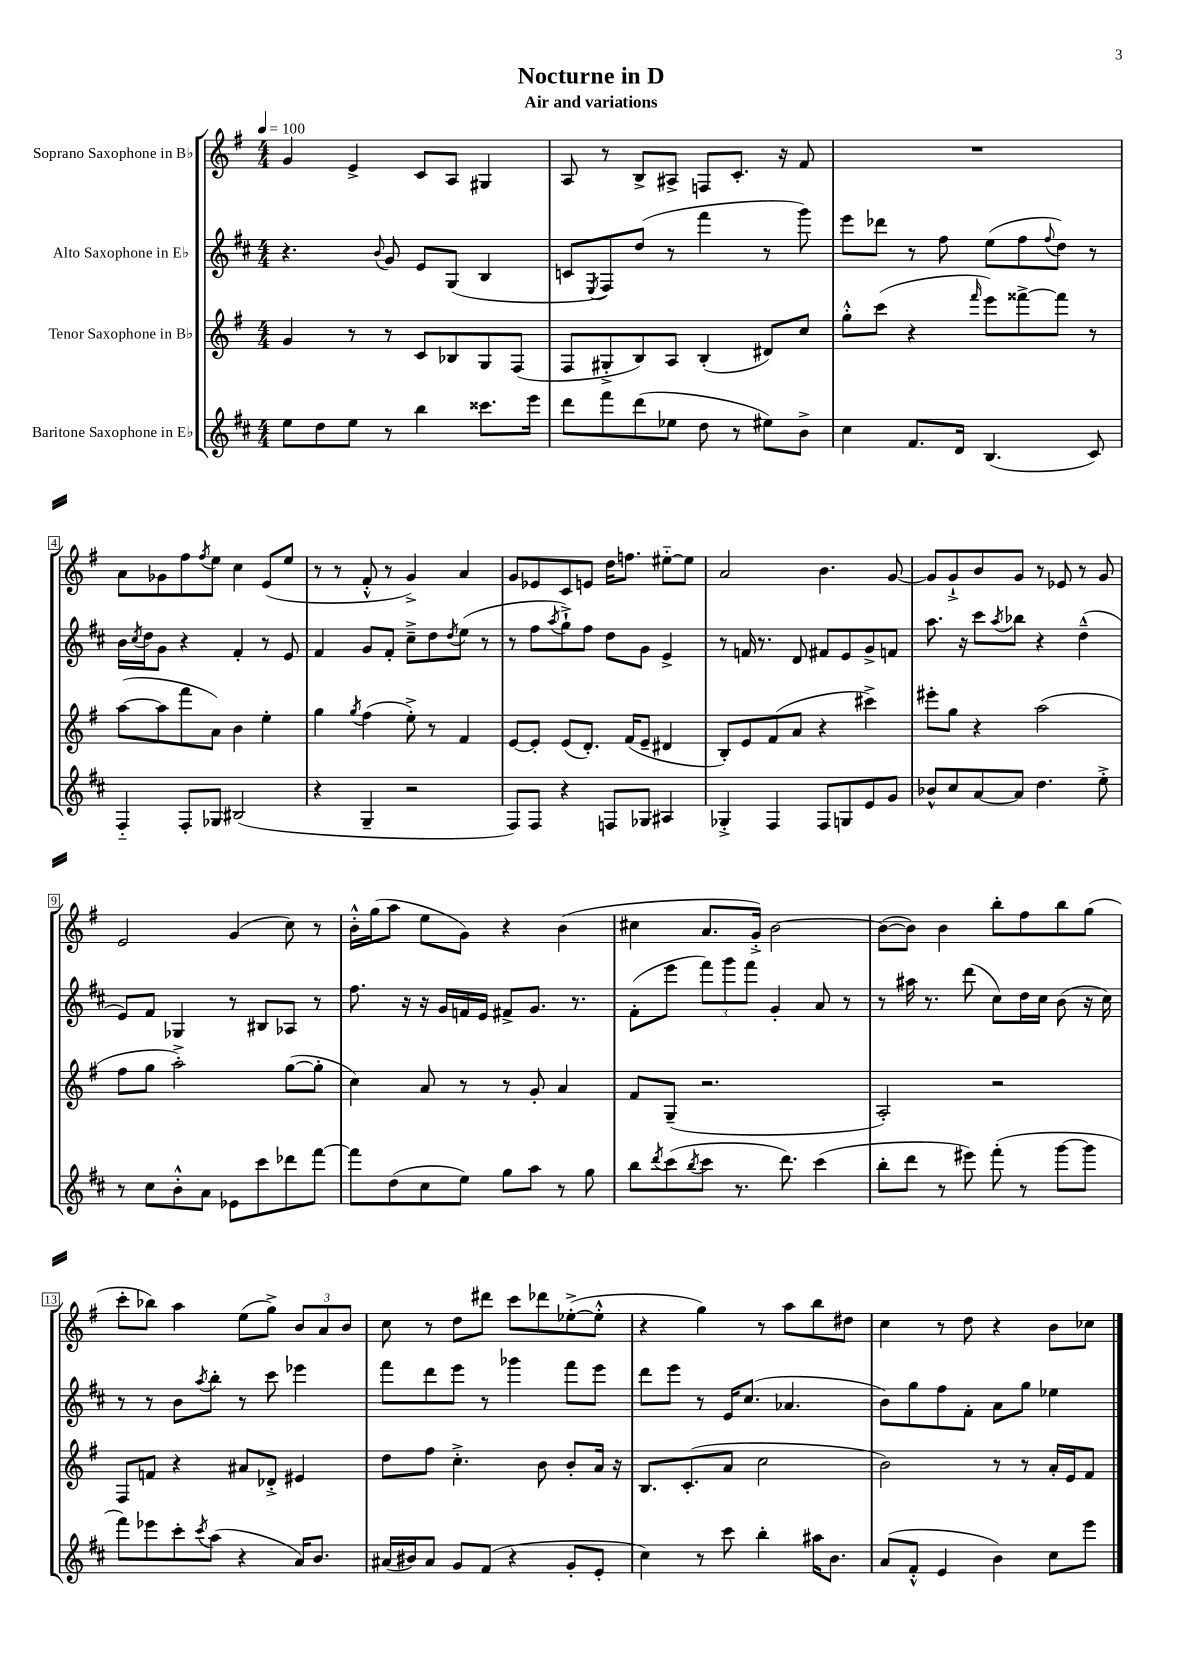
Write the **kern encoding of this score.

**kern	**kern	**kern	**kern
*staff4	*staff3	*staff2	*staff1
*clefG2	*clefG2	*clefG2	*clefG2
*k[f#c#]	*k[f#]	*k[f#c#]	*k[f#]
*M4/4	*M4/4	*M4/4	*M4/4
*MM100	*MM100	*MM100	*MM100
8ee\L	4g/	4.r	4g/
8dd\	.	.	.
8ee\J	8r	.	4e^/
.	.	8qqb/	.
8r	8r	8g/	.
4bb\	8c/L	8e/L	8c/L
.	8B-/	(8G/J	8A/J
8.ccc##\L	8G/	4B/	4G#/
.	(8F#/J	.	.
16eee\Jk	.	.	.
=	=	=	=
8ddd\L	8F#/L	8c/L	8A/
.	.	8qE/	.
8fff#\	8G#'^/	8F#/)	8r
(8ddd\	8B/)	(8dd/J	8B^/L
8ee-\J	8A/J	8r	8A#^/J
8dd\	(4B'/	4fff#\	8F/L
8r	.	.	8.c'/J
8ee#\L)	8d#/L)	8r	.
.	.	.	16r
8b^\J	8cc/J	8ggg\)	8f#/
=	=	=	=
4cc#\	8gg'^^\L	8eee\L	1r
.	(8ccc\J	8ddd-\J	.
8.f#/L	4r	8r	.
.	.	8ff#\	.
16d/Jk	.	.	.
.	16qqfff#/	.	.
(4.B/	8eee\L)	(8ee\L	.
.	[8fff##^\	8ff#\	.
.	.	8qqff#/	.
.	8fff##\]J	8dd\J)	.
8c#/)	8r	8r	.
=	=	=	=
4F#'~/	([8aa\L	16b\LL	8a\L
.	.	8qcc#/	.
.	.	16dd\J	.
.	8aa\]	8g\J	8g-\
8F#'/L	8fff#\	4r	8ff#\
.	.	.	8qff#/
8G-/J	8a\J)	.	8ee\J
(2B#/	4b\	4f#'/	4cc\
.	4ee'\	8r	(8e/L
.	.	8e/	8ee/J
=	=	=	=
4r	4gg\	4f#/	8r
.	.	.	8r
.	8qgg/	.	.
4G~/	(4ff#\	8g/L	8f#'^^/
.	.	8f#'/J	8r
2r	8ee'^\)	8cc#~^\L	4g^/)
.	8r	8dd\	.
.	.	8qdd/	.
.	4f#/	(8ee\J	4a/
.	.	8r	.
=	=	=	=
8F#/L)	[8e/L	8r	8g/L
8F#/J	8e'/]J	8ff#\L	8e-/
.	.	8qaa/	.
4r	(8e/L	8gg`^\)	8c/
.	8.d'/J)	8ff#\J	8e/J
8F/L	.	8dd\L	16dd\LK
.	(16f#/LK	.	8.ff\J
8G-/J	8e~/J	8g\J	.
4A#/	4d#/	4e^/	[8ee#'~\L
.	.	.	8ee#\]J
=	=	=	=
4G-'^/	8B'/L)	8r	2a/
.	8e/	16f/	.
.	.	8.r	.
4F#/	(8f#/	.	.
.	8a/J	8d/	.
8F#/L	4r	8f#/L	4.b\
8G/	.	8e/	.
8e/	4ccc#^\)	8g^/	.
8g/J	.	8f/J	[8g/
=	=	=	=
8b-^^/L	8eee#'\L	8.aa\	8g/]L
8cc#/	8gg\J	.	8g`^/
.	.	16r	.
[8a/	4r	8ccc#\L	8b/
.	.	8qaa/	.
8a/]J	.	8bb-\J	8g/J
4.dd\	(2aa\	4r	8r
.	.	.	8e-/
.	.	(4dd~^^\	8r
8ee'^\	.	.	8g/
=	=	=	=
8r	8ff#\L	8e/L)	2e/
8cc#\L	8gg\J	8f#/J	.
8b'^^\	2aa'^\)	4G-/	.
8a\J	.	.	.
8e-\L	.	8r	(4g/
8ccc#\	.	8B#/L	.
8ddd-\	([8gg\L	8A-/J	8cc\)
[8fff#\J	8gg'\]J	8r	8r
=	=	=	=
8fff#\]L	4cc\)	8.ff#\	16b'^^\LL
.	.	.	(16gg\J
(8dd\	.	.	8aa\J
.	.	16r	.
8cc#\	8a/	16r	8ee\L
.	.	16g/LL	.
8ee\J)	8r	16f/	8g\J)
.	.	16e/JJ	.
8gg\L	8r	8f#^/L	4r
8aa\J	8g'/	8.g/J	.
8r	4a/	.	(4b\
.	.	8.r	.
8gg\	.	.	.
=	=	=	=
8bb\L	8f#/L	(8f#'\L	4cc#\
8qddd/	.	.	.
(8ccc#\	(8G~/J	8eee\J	.
8qbb/	.	.	.
8ccc#\J	2.r	12fff#\L)	8.a/L
.	.	12ggg\	.
8.r	.	.	.
.	.	12fff#\J	.
.	.	.	16g'^/Jk)
.	.	4g'/	[2b\
8.ddd\)	.	.	.
(4ccc#\	.	8a/	.
.	.	8r	.
=	=	=	=
8bb'\L	2A'/)	8r	(8b\_L
8ddd\J	.	16aa#\	8b\]J)
.	.	8.r	.
8r	.	.	4b\
8eee#\)	.	(8ddd\	.
(8fff#'\	2r	8cc#\L)	8bb'\L
8r	.	16dd\L	8ff#\
.	.	16cc#\JJ	.
[8ggg\L	.	(8b\	8bb\
8ggg\]J	.	16r	(8gg\J
.	.	16cc#\)	.
=	=	=	=
8fff#\L)	8F#/L	8r	8ccc'\L
8eee-\	8f/J	8r	8bb-\J)
8ccc#'\	4r	8b\L	4aa\
8qccc#/	.	8qaa/	.
(8aa\J	.	8bb'\J	.
4r	8a#/L	8r	(8ee\L
.	8d-'^/J	8ccc#\	8gg^\J)
16a/LK)	4e#/	4eee-\	12b/L
8.b/J	.	.	.
.	.	.	12a/
.	.	.	12b/J
=	=	=	=
(16a#/LL	8dd\L	8fff#\L	8cc\
16b#/J)	.	.	.
8a#/J	8ff#\J	8ddd\	8r
8g/L	4.cc'^\	8eee\J	8dd\L
(8f#/J	.	8r	8ddd#\J
4r	.	4ggg-\	8ccc\L
.	8b\	.	8ddd-\
8g'/L	8b'/L	8fff#\L	([8ee-'^\
8e'/J	16a/Jk	8eee\J	8ee-'^^\]J
.	16r	.	.
=	=	=	=
4cc#\)	8.B/L	8ddd\L	4r
.	.	8eee\J	.
.	(8.c'/	.	.
8r	.	8r	4gg\)
8ccc#\	8a/J	16e/LK	.
.	.	(8.cc#/J	.
4bb'\	2cc\	.	8r
.	.	4.a-/	8aa\L
16aa#\LK	.	.	8bb\
8.b\J	.	.	.
.	.	.	8dd#\J
=	=	=	=
(8a/L	2b\)	8b\L)	4cc\
8f#'^^/J	.	8gg\	.
4e/	.	8ff#\	8r
.	.	8f#'\J	8dd\
4b\)	8r	8a\L	4r
.	8r	8gg\J	.
8cc#\L	16a'/LL	4ee-\	8b\L
.	16e/J	.	.
8eee\J	8f#/J	.	8cc-\J
==	==	==	==
*-	*-	*-	*-
